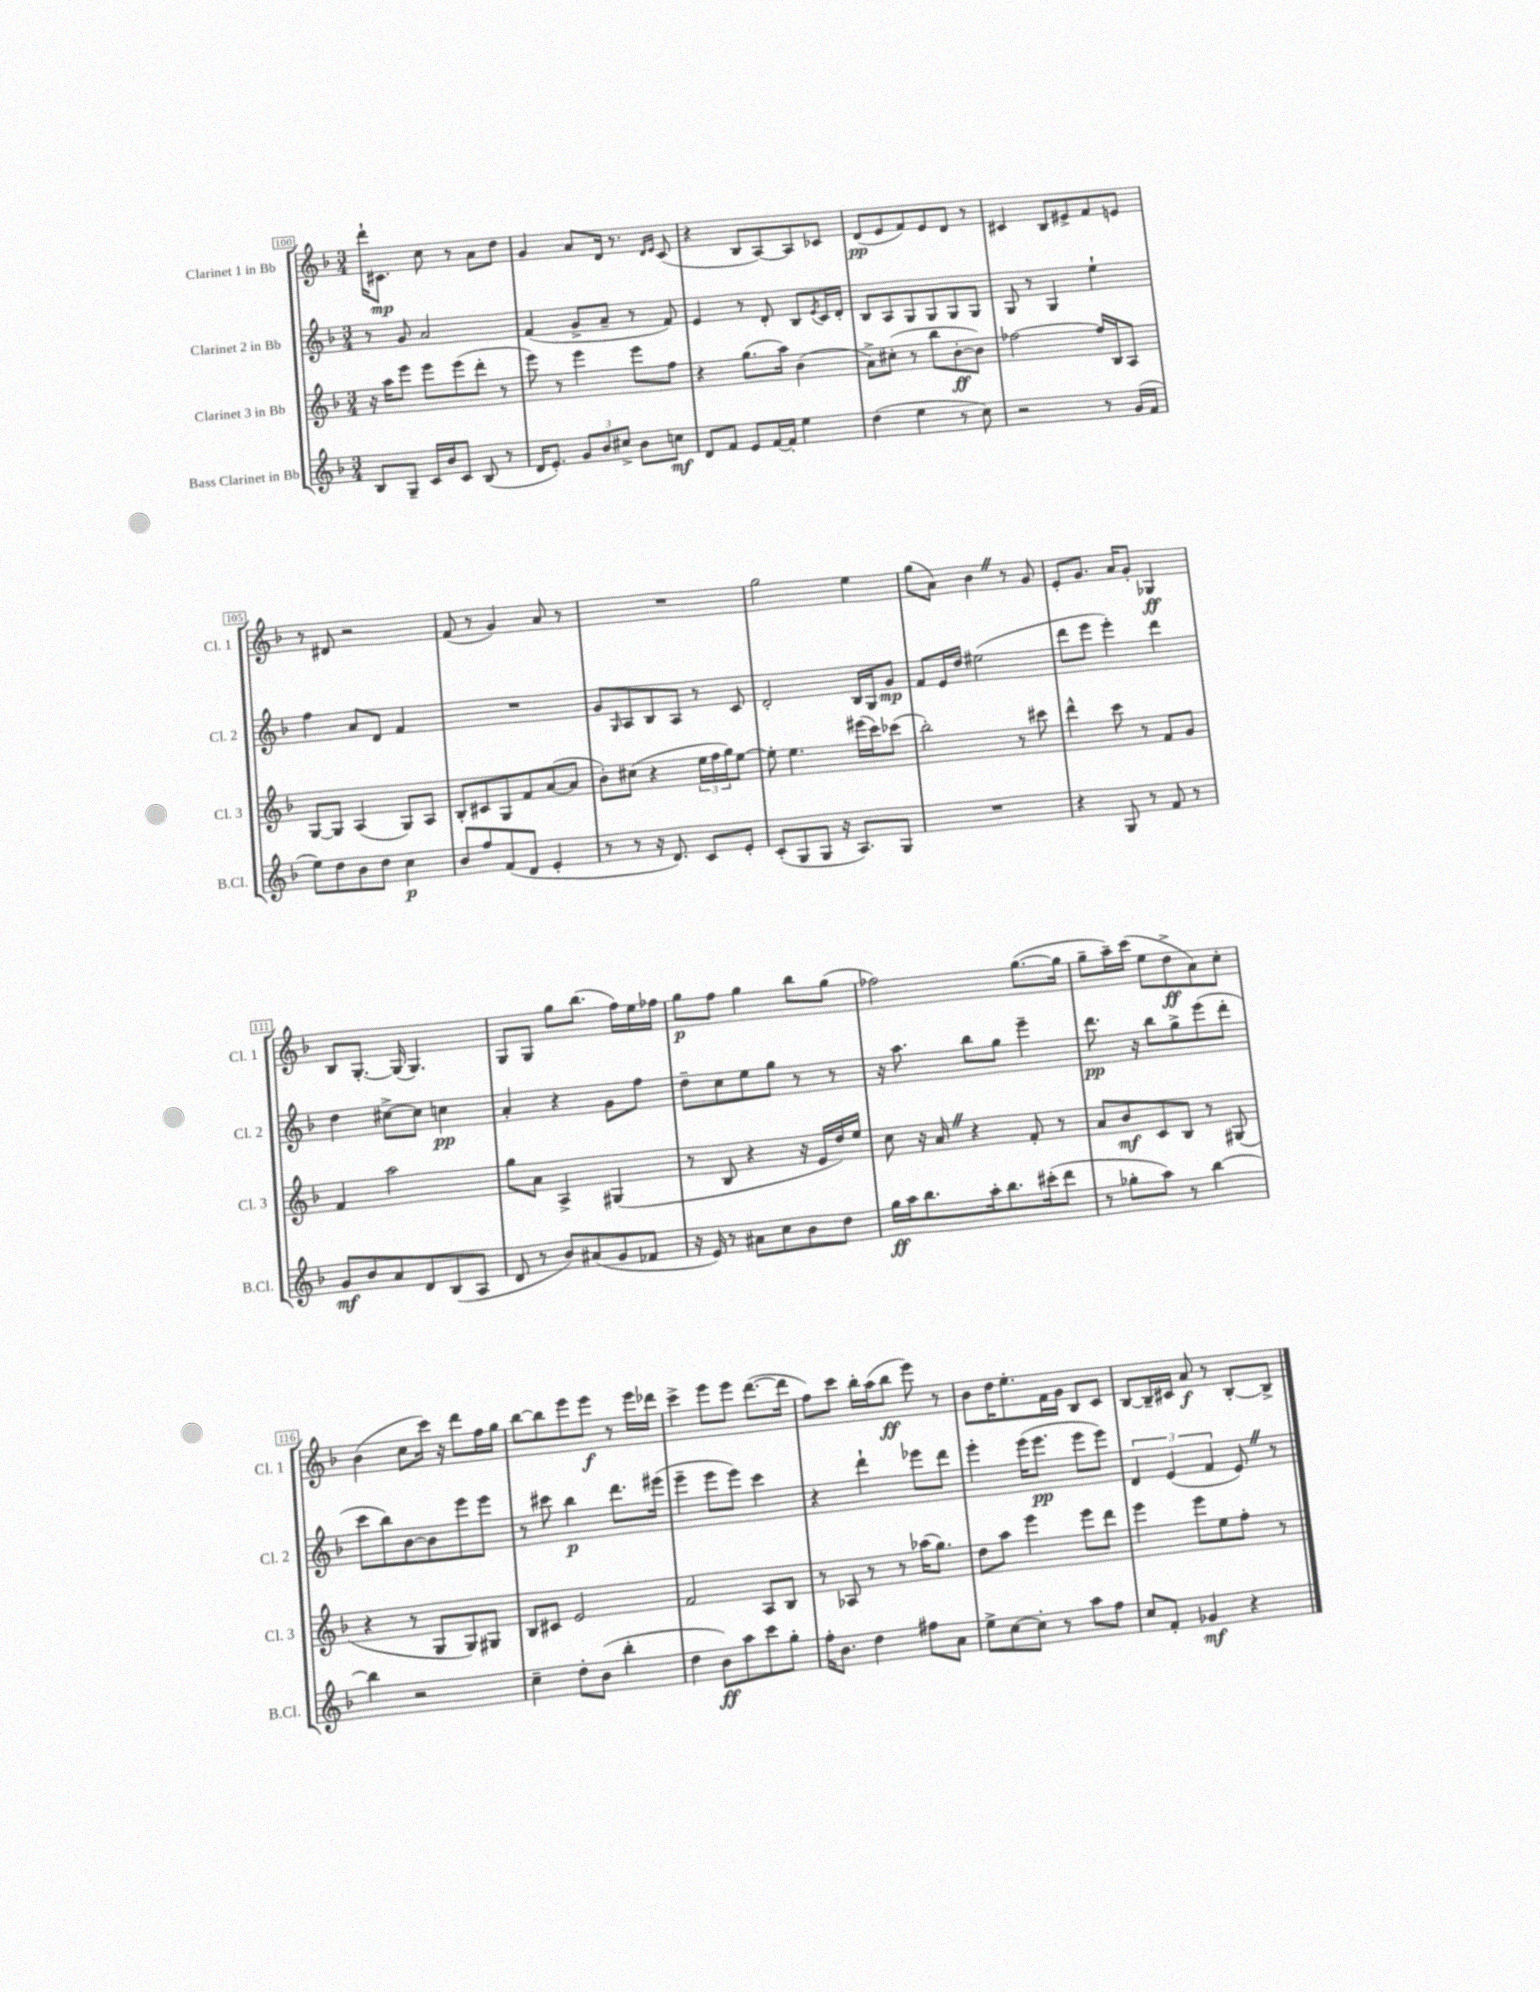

**kern	**dynam	**kern	**dynam	**kern	**dynam	**kern	**dynam
*part4	*part4	*part3	*part3	*part2	*part2	*part1	*part1
*staff4	*staff4	*staff3	*staff3	*staff2	*staff2	*staff1	*staff1
*I"Bass Clarinet in Bb	*	*I"Clarinet 3 in Bb	*	*I"Clarinet 2 in Bb	*	*I"Clarinet 1 in Bb	*
*I'B.Cl.	*	*I'Cl. 3	*	*I'Cl. 2	*	*I'Cl. 1	*
*clefG2	*	*clefG2	*	*clefG2	*	*clefG2	*
*k[b-]	*	*k[b-]	*	*k[b-]	*	*k[b-]	*
*M3/4	*	*M3/4	*	*M3/4	*	*M3/4	*
=100	=100	=100	=100	=100	=100	=100	=100
8B-/L	.	16r	.	8r	.	16ddd`\KL	.
.	.	16aa\KL	.	.	.	8.c#X\J	mp
8G~/J	.	8eee\J	.	8g/	.	.	.
16c/LL	.	8eee\L	.	2a/	.	8cc\	.
16b-/J	.	.	.	.	.	.	.
8c/J	.	(8eee\	.	.	.	8r	.
(8B-/	.	8ddd'\J	.	.	.	8a\L	.
8r	.	8r	.	.	.	8dd\J	.
=101	=101	=101	=101	=101	=101	=101	=101
16d/KL	.	8eee\)	.	(4f/	.	4g/	.
8.e'/J)	.	.	.	.	.	.	.
.	.	8r	.	.	.	.	.
12g/L	.	4eee\	.	8g^/L	.	8a/L	.
12b-/	.	.	.	.	.	.	.
.	.	.	.	8a~/J	.	16d/Jk	.
12cc#X^/J	.	.	.	.	.	.	.
.	.	.	.	.	.	8.r	.
8b-\L	.	8eee\L	.	8r	.	.	.
.	.	.	.	.	.	16qqd/LL	.
.	.	.	.	.	.	16qqe/JJ	.
8ccn\J	mf	8ff\J	.	8f/)	.	(8c/	.
=102	=102	=102	=102	=102	=102	=102	=102
8d/L	.	4r	.	4e/	.	4r	.
8f/J	.	.	.	.	.	.	.
8e/L	.	(8.gg\L	.	8r	.	8B-/L	.
[16f/L	.	.	.	8d'/	.	[8A/)	.
16f'/JJ]	.	16aa\Jk)	.	.	.	.	.
4ee\	.	(4b-\	.	8B-/L	.	8A/]	.
.	.	.	.	8qe/	.	.	.
.	.	.	.	16c/L	.	8c-X/J	.
.	.	.	.	16d'/JJ	.	.	.
=103	=103	=103	=103	=103	=103	=103	=103
(4dd\	.	8a^\L)	.	8B-/L	.	(8d/L	pp
.	.	(8cc#X'\J	.	8A/	.	8e/	.
4ee\	.	8r	.	8G/	.	8f/)	.
.	.	8bb-\L	.	8G/	.	8e/	.
8r	.	[8b-'\	ff	8G/	.	8d/J	.
8cc\)	.	8b-\J])	.	8G/J	.	8r	.
=104	=104	=104	=104	=104	=104	=104	=104
2r	.	[2ff-X\	.	8G/	.	4c#X/	.
.	.	.	.	8r	.	.	.
.	.	.	.	4G/	.	8B-/L	.
.	.	.	.	.	.	8e#X^/	.
8r	.	16ff-/LL]	.	4ee`\	.	8f/	.
.	.	16B-/J	.	.	.	.	.
(16g/LL	.	8A/J	.	.	.	8en/J	.
16f/JJ	.	.	.	.	.	.	.
!!LO:LB:g=z
=105	=105	=105	=105	=105	=105	=105	=105
8ee\L)	.	[8G/L	.	4ff\	.	8r	.
8dd\	.	8G/J]	.	.	.	8d#X/	.
8b-\	.	(4A/	.	8a/L	.	2r	.
8dd\J	.	.	.	8d/J	.	.	.
4cc\	p	8G/L)	.	4f/	.	.	.
.	.	8A/J	.	.	.	.	.
=106	=106	=106	=106	=106	=106	=106	=106
8b-/L	.	8B-'/L	.	2.r	.	(8f/	.
8ff/	.	8c#X/	.	.	.	8r	.
(8f/	.	8G/	.	.	.	4g/)	.
8d/J	.	8f/	.	.	.	.	.
4e'/	.	([8a/	.	.	.	8a/	.
.	.	8a/J]	.	.	.	8r	.
=107	=107	=107	=107	=107	=107	=107	=107
8r	.	8b-'\L)	.	8g/L	.	2.r	.
.	.	.	.	16qqG/	.	.	.
8r	.	(8cc#X\J	.	8A/	.	.	.
16r	.	4r	.	8B-/	.	.	.
8.d/)	.	.	.	.	.	.	.
.	.	.	.	8A/J	.	.	.
8c/L	.	24ee\LL	.	8r	.	.	.
.	.	24ff\	.	.	.	.	.
.	.	24gg\J)	.	.	.	.	.
8e'/J	.	[8ee\J	.	8c/	.	.	.
=108	=108	=108	=108	=108	=108	=108	=108
(8c'/L	.	8ee'\]	.	2d'/	.	2gg\	.
8G/	.	4.ee\	.	.	.	.	.
8G/J	.	.	.	.	.	.	.
16r	.	.	.	.	.	.	.
8.A/L)	.	.	.	.	.	.	.
.	.	(16eee#X\LL	.	16B-/LL	.	4ee\	.
.	.	16ccc\J)	.	16G/J	.	.	.
8G/J	.	(8ccc-X\J	.	8g/J	mp	.	.
=109	=109	=109	=109	=109	=109	=109	=109
2.r	.	2bb-'\)	.	8f/L	.	(8gg\L	.
.	.	.	.	16e/L	.	8a\J)	.
.	.	.	.	16dd/JJ	.	.	.
.	.	.	.	(2ee#X\	.	4b-Z\	.
.	.	8r	.	.	.	8r	.
.	.	8ccc#X\	.	.	.	8g/	.
=110	=110	=110	=110	=110	=110	=110	=110
4r	.	4ddd^^\	.	8ddd\L	.	8e'/L	.
.	.	.	.	8eee\J	.	8.g/J	.
8G/	.	8ccc\	.	4eee'\)	.	.	.
.	.	.	.	.	.	16a/KL	.
8r	.	8r	.	.	.	8g'/J	.
8f/	.	8f/L	.	4ddd\	.	4G-X/	ff
8r	.	8g/J	.	.	.	.	.
!!LO:LB:g=z
=111	=111	=111	=111	=111	=111	=111	=111
8g/L	mf	4f/	.	4dd\	.	8B-/L	.
8b-/	.	.	.	.	.	[8.G'/J	.
8a/	.	2aa\	.	[8cc#X^\L	.	.	.
.	.	.	.	.	.	(16G/]	.
8d/	.	.	.	8cc#\J]	.	4.G/)	.
(8B-/	.	.	.	4ccn\	pp	.	.
8A/J	.	.	.	.	.	.	.
=112	=112	=112	=112	=112	=112	=112	=112
8d/	.	8gg\L	.	4a'/	.	8G/L	.
8r	.	8a\J	.	.	.	8G/J	.
8b-/L)	.	4A^/	.	4r	.	8gg\L	.
(8a#X/	.	.	.	.	.	(8.bb-\J	.
8g/	.	(4G#X/	.	8g\L	.	.	.
.	.	.	.	.	.	16ff\LL)	.
8f-X/J	.	.	.	8ff\J	.	16ee\	.
.	.	.	.	.	.	16ff-X\JJ	.
=113	=113	=113	=113	=113	=113	=113	=113
16r	.	8r	.	8dd~\L	.	8gg\L	p
16e/)	.	.	.	.	.	.	.
8r	.	8B-/	.	8cc\	.	8ff\J	.
8a#X\L	.	4r	.	8ee\	.	4gg\	.
8cc\	.	.	.	8gg\J	.	.	.
8b-\	.	16r	.	8r	.	8bb-\L	.
.	.	16e/LL	.	.	.	.	.
8dd\J	.	16dd/)	.	8r	.	(8gg\J	.
.	.	16ee/JJ	.	.	.	.	.
=114	=114	=114	=114	=114	=114	=114	=114
16gg\LL	ff	8cc\	.	16r	.	2ff-X\)	.
16aa\J	.	.	.	8.aa\	.	.	.
8.bb-\	.	16r	.	.	.	.	.
.	.	16aZ/	.	.	.	.	.
.	.	4r	.	8bb-\L	.	.	.
16aa'\k	.	.	.	.	.	.	.
8.bb-\	.	.	.	8gg\J	.	.	.
.	.	8f'/	.	4eee~\	.	([8.gg\L	.
(16ccc#X'\k	.	.	.	.	.	.	.
8ddd\J	.	8r	.	.	.	.	.
.	.	.	.	.	.	16gg\Jk]	.
=115	=115	=115	=115	=115	=115	=115	=115
8r	.	8a/L	.	8.ddd\	pp	8gg~\L	.
8gg-X'\L	.	8b-/	mf	.	.	16aa~\L)	.
.	.	.	.	16r	.	(16ccc\JJ	.
8aa\J)	.	8c/	.	8bb-\L	.	8ee\L	.
8r	.	8B-/J	.	8gg^\	.	8dd^\	ff
[4bb-\	.	8r	.	(8eee\	.	8a\)	.
.	.	(8G#X/	.	8ddd'\J	.	8cc'\J	.
!!LO:LB:g=z
=116	=116	=116	=116	=116	=116	=116	=116
4bb-\]	.	4r	.	8ccc\L	.	(4b-\	.
.	.	.	.	8bb-\)	.	.	.
2r	.	8r	.	[8b-\	.	8cc\L	.
.	.	8G/L	.	8b-\]	.	16ccc\Jk)	.
.	.	.	.	.	.	16r	.
.	.	8G/)	.	8eee\	.	8ddd\L	.
.	.	8G#X/J	.	8eee\J	.	16ff\L	.
.	.	.	.	.	.	16gg\JJ	.
=117	=117	=117	=117	=117	=117	=117	=117
4cc~\	.	8B-/L	.	8r	.	[8bb-\L	.
.	.	8c#X/J	.	8ccc#X\	.	8bb-\]	.
8dd'\L	.	2e/	.	4bb-\	p	8eee\	.
(8b-\J	.	.	.	.	.	8eee\J	f
4bb-'\	.	.	.	8.ddd\L	.	8r	.
.	.	.	.	.	.	16eee\LL	.
.	.	.	.	(16eee#X\Jk	.	16ddd-X\JJ	.
=118	=118	=118	=118	=118	=118	=118	=118
4dd\	.	2f/	.	4eee~\	.	4ccc^\	.
8b-\L)	ff	.	.	8eee\L	.	8eee\L	.
8aa\	.	.	.	8eee\J)	.	8eee\J	.
8ccc\	.	8A/L	.	4ccc\	.	([8.ddd\L	.
8gg'\J	.	8B-/J	.	.	.	.	.
.	.	.	.	.	.	16ddd\Jk]	.
=119	=119	=119	=119	=119	=119	=119	=119
16ff'\KL	.	8r	.	4r	.	8ff\L)	.
8.b-\J	.	.	.	.	.	.	.
.	.	8A-X/	.	.	.	8ccc\J	.
4dd\	.	8r	.	4ddd`\	.	16bb-'\LL	.
.	.	.	.	.	.	(16aa\J	.
.	.	8r	.	.	.	8bb-\J	ff
8ff#X\L	.	(16aa-X\KL	.	8eee-X\L	.	8eee\)	.
.	.	8.gg\J)	.	.	.	.	.
8a\J	.	.	.	8ddd\J	.	8r	.
=120	=120	=120	=120	=120	=120	=120	=120
8ee^\L	.	8dd\L	.	4eee'\	.	8b-\L	.
[8cc\	.	8aa\J	.	.	.	16dd\K	.
.	.	.	.	.	.	8.ee'\	.
8cc'\J]	.	4eee\	.	(16eee\KL	.	.	.
.	.	.	.	8.eee\J	pp	.	.
8r	.	.	.	.	.	16f\L	.
.	.	.	.	.	.	16g\JJ	.
8aa\L	.	8eee\L	.	8eee\L	.	8B-/L	.
8ff\J	.	8ddd\J	.	8eee\J)	.	8c/J	.
=121	=121	=121	=121	=121	=121	=121	=121
8cc/L	.	4eee\	.	6d/	.	[8B-/L	.
8f'/J	.	.	.	.	.	16B-~/L]	.
.	.	.	.	(6e/	.	.	.
.	.	.	.	.	.	16c#X/JJ	.
4g-X/	mf	8eee\L	.	.	.	8a/	f
.	.	.	.	6f/	.	.	.
.	.	8ee\	.	.	.	8r	.
4r	.	8ff'\J	.	8eZ/)	.	[8B-'/L	.
.	.	8r	.	8r	.	8B-^/J]	.
==	==	==	==	==	==	==	==
*-	*-	*-	*-	*-	*-	*-	*-
